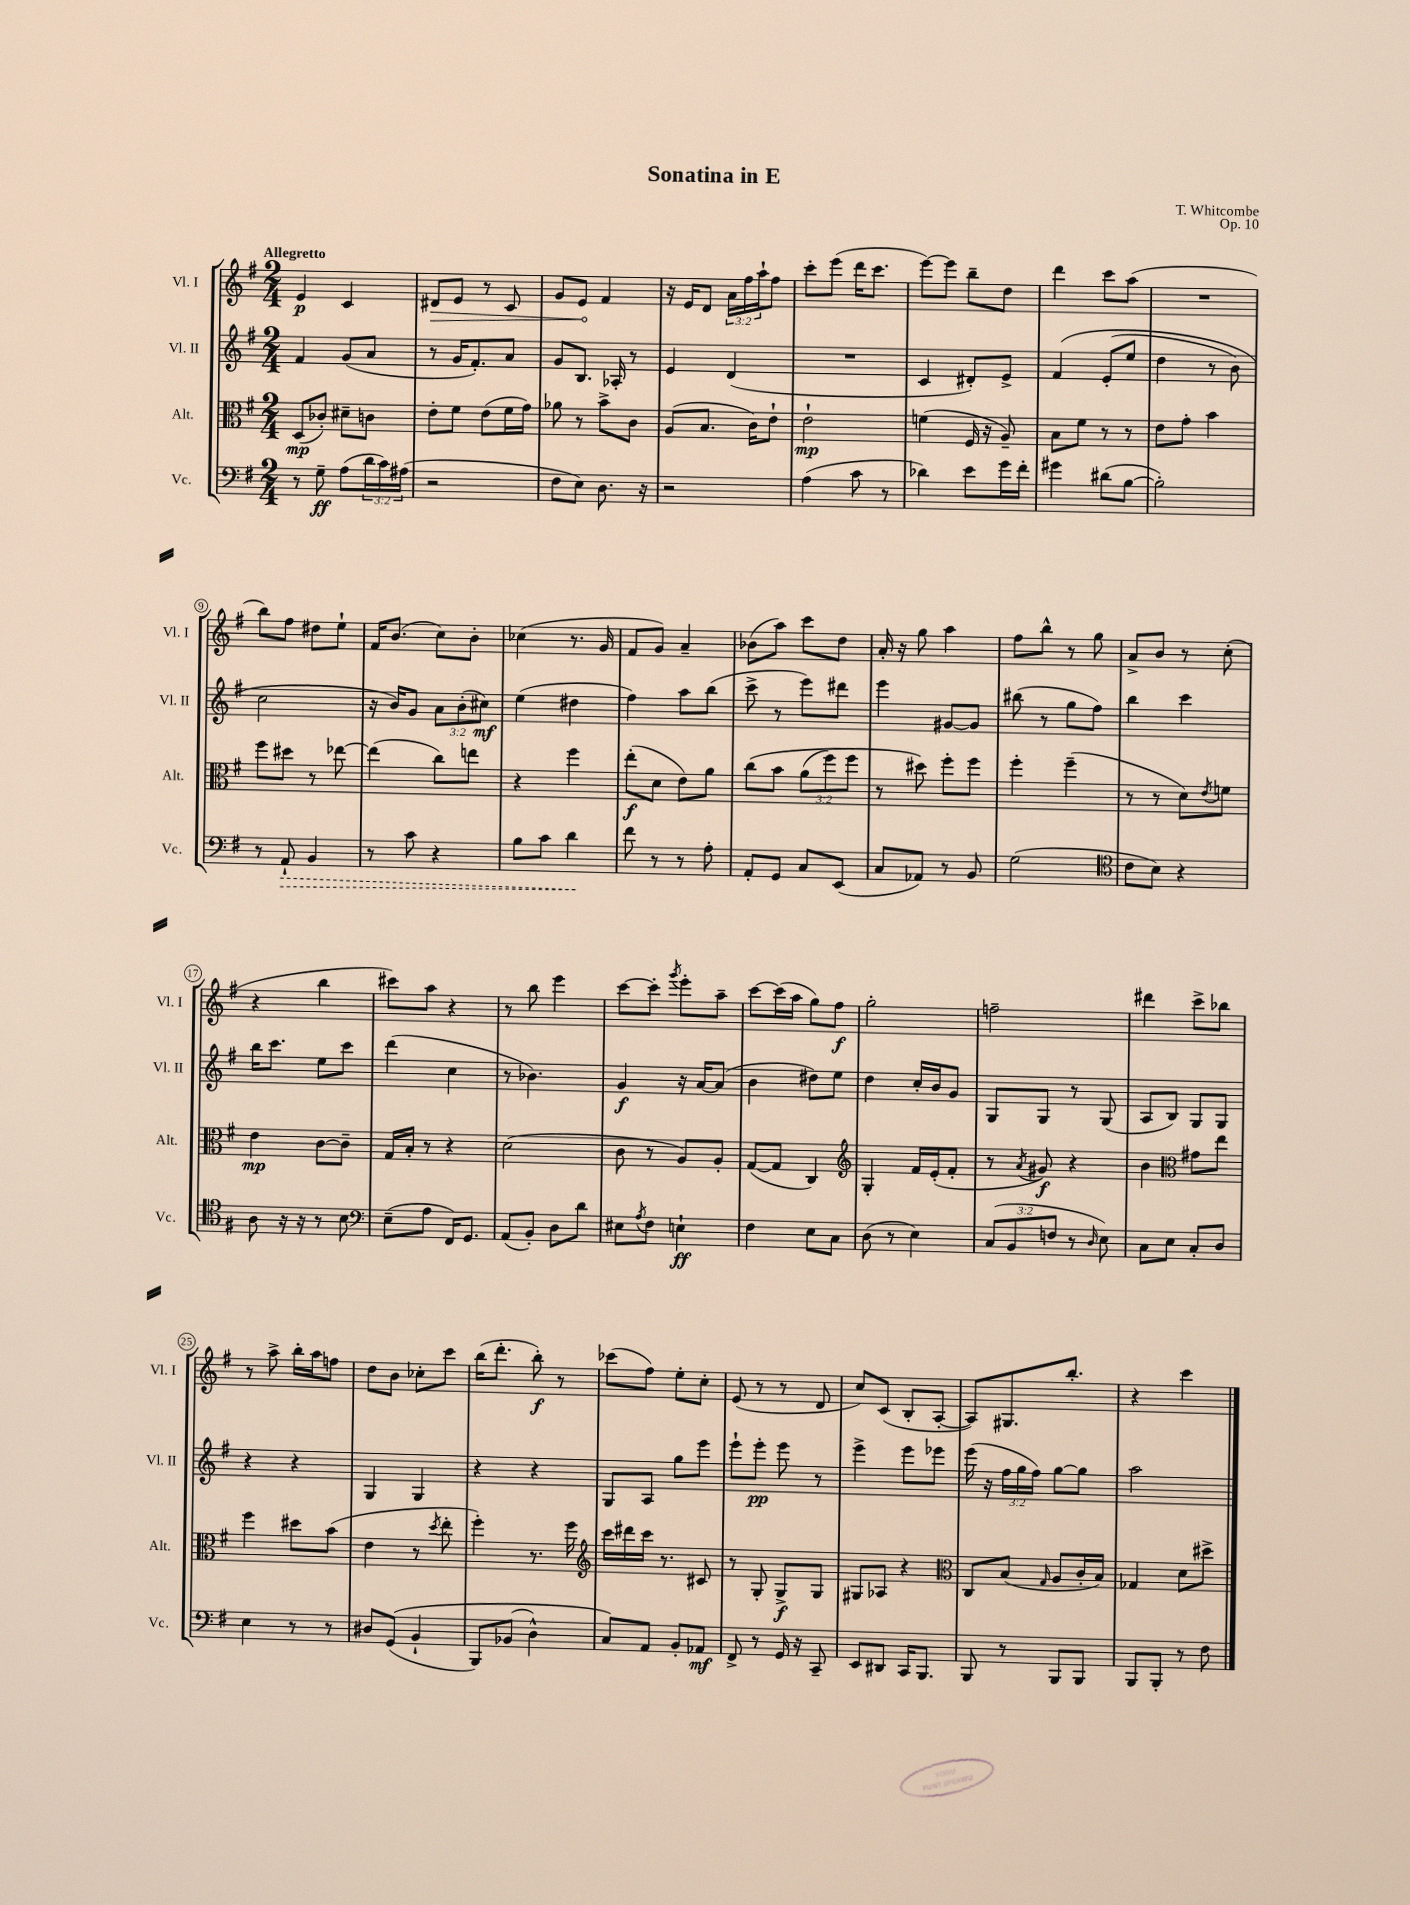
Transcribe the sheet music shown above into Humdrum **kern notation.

**kern	**kern	**kern	**kern
*staff4	*staff3	*staff2	*staff1
*clefF4	*clefC3	*clefG2	*clefG2
*k[f#]	*k[f#]	*k[f#]	*k[f#]
*M2/4	*M2/4	*M2/4	*M2/4
8r	(8D/L	4f#/	4e/
8G~\	8c-'/J)	.	.
(8A\L	8d#~\L	(8g/L	4c/
24d\L	8c\J	8a/J	.
24c\)	.	.	.
(24A#\JJ	.	.	.
=	=	=	=
2r	8e'\L	8r	8d#/L
.	8f#\J	16g/LK	8e/J
.	.	8.f#'/)	.
.	(8e\L	.	8r
.	16f#\L	8a/J	8c/
.	16g\JJ)	.	.
=	=	=	=
8F#\L	8a-\	8g/L	8g/L
8E\J)	8r	8.B/J	8e/J
8.D\	8b^\L	.	4f#/
.	.	16A-'/	.
.	8c\J	8r	.
16r	.	.	.
=	=	=	=
2r	(8A/L	4e/	16r
.	.	.	16e/LK
.	8.B/J	.	8d/J
.	.	(4d/	24a\LL
.	.	.	24ff#\
.	16c\LK)	.	.
.	.	.	24aa`\J
.	8e`\J	.	8ff#\J
=	=	=	=
(4A\	2e`\	2r	8ccc'\L
.	.	.	(8eee\J
8c\	.	.	16ddd\LK
.	.	.	8.ccc\J
8r	.	.	.
=	=	=	=
4d-\)	(4f\	4c/	[8eee\L)
.	.	.	8eee\]J
8e\L	16F#/	8d#'/L)	8bb~\L
.	16r	.	.
16g\L	8A~/)	8e^/J	8dd\J
16f#'\JJ	.	.	.
=	=	=	=
4g#\	8B\L	&(4f#/	4ddd\
.	8f#\J	.	.
(8d#\L	8r	(8e'/L	8ccc\L
[8B\J	8r	8ee/J	(8aa\J
=	=	=	=
2B'\])	8e\L	4dd\	2r
.	8g'\J	.	.
.	4b\	8r	.
.	.	8b\)	.
=	=	=	=
8r	8ff#\L	2cc\	8bb\L)
8AA`/	8dd#\J	.	8ff#\J
4BB/	8r	.	8dd#\L
.	[8ee-\	.	8ee`\J
=	=	=	=
8r	(4ee-\]	16r	16f#/LK
.	.	16b/LK&)	(8.b/J
8c\	.	8g/J	.
4r	8cc\L)	12a\L	8cc\L)
.	.	(12b'\	.
.	8ee\J	.	8b'\J
.	.	12cc#\J)	.
=	=	=	=
8B\L	4r	(4ee\	(4cc-\
8c\J	.	.	.
4d\	4ff#\	4dd#\	8.r
.	.	.	16g/
=	=	=	=
8f#\	(8ee'\L	4ff#\)	8f#/L
8r	8d\J	.	8g/J)
8r	8e\L)	8aa\L	4a~/
8A'\	8a\J	(8bb\J	.
=	=	=	=
8AA'/L	&(8cc\L	8ccc^\	(8b-\L
8GG/J	8b\J	8r	8aa\J)
8C/L	(12a\L	8eee\L)	8ccc\L
.	12ff#\)	.	.
(8EE/J	.	8ddd#\J	8dd\J
.	12ff#\J	.	.
=	=	=	=
8C/L	8r	4eee\	16a'/
.	.	.	16r
8AA-/J)	8dd#\&)	.	8gg\
8r	8ff#'\L	[8g#/L	4aa\
8BB/	8ff#\J	8g#/]J	.
=	=	=	=
(2G\	4ff#'\	(8bb#\	8ff#\L
.	.	8r	8bb^^\J
.	(4ff#~\	8gg\L	8r
.	.	8ff#\J)	8gg\
=	=	=	=
*clefC4	*	*	*
8c\L	8r	4bb\	8a^/L
8B\J)	8r	.	8b/J
4r	8d\L)	4ccc\	8r
.	8qe/	.	.
.	8f\J	.	(8cc'\
=	=	=	=
8A\	4e\	16bb\LK	4r
.	.	8.ccc\J	.
16r	.	.	.
16r	.	.	.
8r	[8c\L	8ee\L	4bb\
8B\	8c~\]J	8ccc\J	.
=	=	=	=
*clefF4	*	*	*
(8E~\L	16G/LL	(4ddd\	8ccc#\L)
.	16B'/JJ	.	.
8A\J	8r	.	8aa\J
16FF#/LK)	4r	4cc\	4r
8.GG/J	.	.	.
=	=	=	=
(8AA/L	(2d\	8r	8r
8BB'/J)	.	4.b-\)	8bb\
8D\L	.	.	4eee\
8d\J	.	.	.
=	=	=	=
8E#\L	8c\	4g/	[8ccc\L
8qA/	.	.	.
8F#\J	8r	.	8ccc'\]J
.	.	.	8qggg/
4E`\	8A/L)	16r	8eee'\L
.	.	[16a/LK	.
.	8A'/J	(8a/]J	8aa~\J
=	=	=	=
4F#\	([8G/L	4b\	[8ccc\L
.	8G/]J	.	(16ccc\]L
.	.	.	16aa\JJ
8E\L	4C/)	8dd#\L)	8gg\L)
8C\J	.	8ee\J	8ff#\J
=	=	=	=
*	*clefG2	*	*
(8D\	4G'/	4dd\	2gg'\
8r	.	.	.
4E\)	16f#/LL	16cc'/LL	.
.	(16e'/J	16b/J	.
.	8f#'/J	8g/J	.
=	=	=	=
(12C/L	8r	8G/L	2ff~\
12BB/	.	.	.
.	8qa/	.	.
.	8g#/)	8G/J	.
12F/J	.	.	.
8r	4r	8r	.
16qqD/	.	.	.
8E\)	.	(8G/	.
=	=	=	=
8C\L	4b\	8A/L	4ddd#\
8E\J	.	8B/J)	.
*	*clefC3	*	*
8C'/L	8g#\L	8G/L	8ccc^\L
8D/J	8ee\J	8G/J	8bb-\J
=	=	=	=
4E\	4ff#\	4r	8r
.	.	.	8aa^\
8r	8dd#\L	4r	16bb'\LL
.	.	.	16aa\J
8r	(8b\J	.	8ff\J
=	=	=	=
8D#/L	4e\	4G/	8dd\L
&((8GG/J	.	.	8b\J
4BB`/	8r	4G/	8cc-'\L
.	8qdd/	.	.
.	8ee'\	.	8ccc\J
=	=	=	=
8BBB/L)	4ff#'\)	4r	(16bb\LK
.	.	.	8.ddd'\J
(8BB-/J	.	.	.
4D^^\)	8.r	4r	8bb'\)
.	.	.	8r
.	16ff#\	.	.
=	=	=	=
*	*clefG2	*	*
8C/L&)	16ccc\LL	8G/L	(8ccc-\L
.	16ddd#\	.	.
8AA/J	16ccc\JJ	8A/J	8ff#\J)
.	8.r	.	.
8BB'/L	.	8gg\L	8ee'\L
8AA-/J	8c#/	8eee\J	8cc'\J
=	=	=	=
8FF#^/	8r	8eee`\L	(8e/
8r	8G'/	8eee'\J	8r
16GG/	8G^/L	8eee\	8r
16r	.	.	.
8CC~/	8G/J	8r	8d/
=	=	=	=
8EE/L	8G#/L	4eee^\	8cc/L)
8DD#/J	8A-/J	.	(8c/J
16CC/LK	4r	8eee\L	8B'/L
8.BBB/J	.	.	.
.	.	8eee-\J	[8A'/J
=	=	=	=
*	*clefC3	*	*
8BBB/	8C/L	(16eee\	8A/]L)
.	.	16r	.
8r	(8B/J	24ff#\LL	8.G#/
.	.	24gg\	.
.	.	24ff#\JJ)	.
.	16qqG/	.	.
8BBB/L	8A/L	[8gg\L	.
.	.	.	8.bb'/J
8BBB/J	16c'/L	8gg\]J	.
.	16B/JJ)	.	.
=	=	=	=
8BBB/L	4G-/	2aa\	4r
8BBB'/J	.	.	.
8r	8d\L	.	4ccc\
8F#\	8dd#^\J	.	.
==	==	==	==
*-	*-	*-	*-
